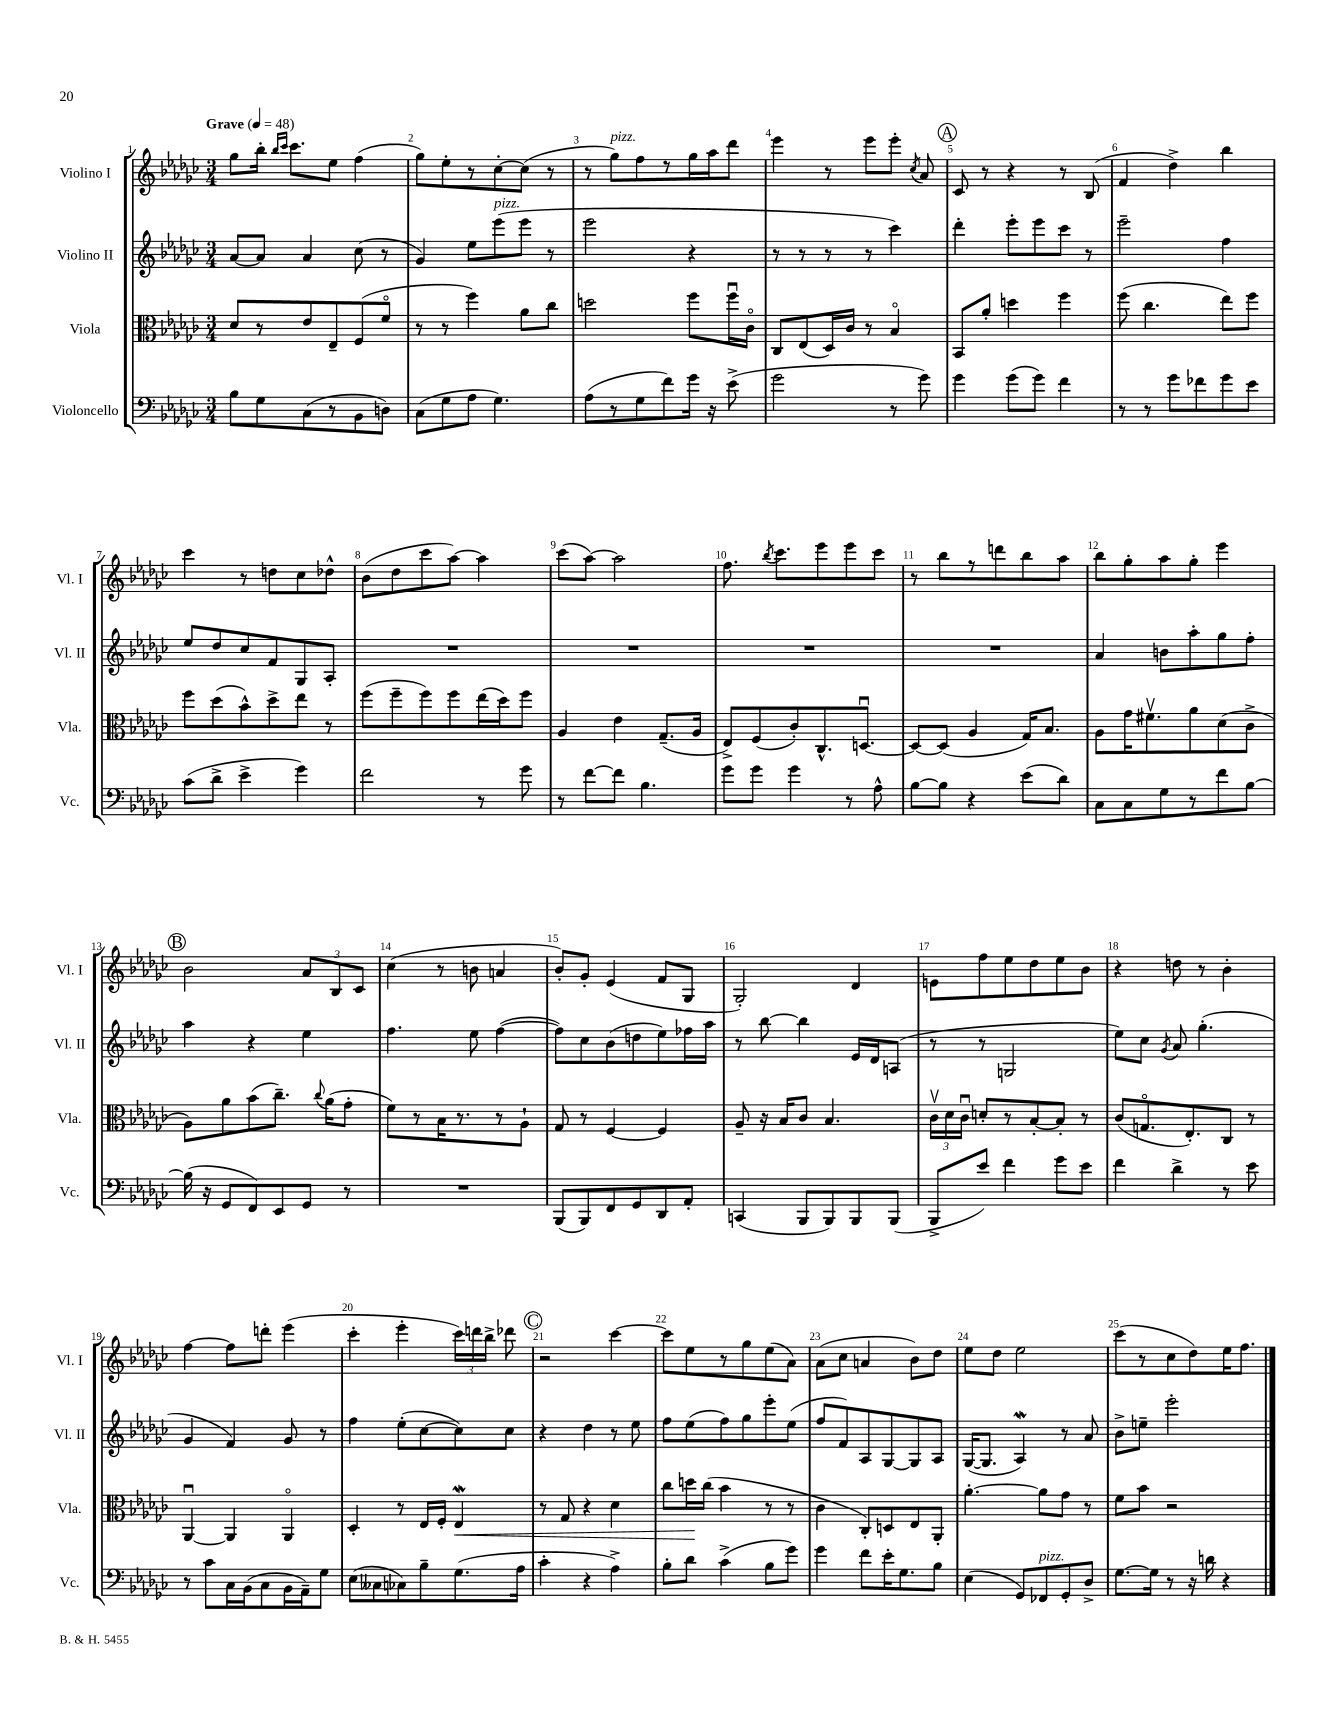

**kern	**kern	**kern	**kern
*staff4	*staff3	*staff2	*staff1
*clefF4	*clefC3	*clefG2	*clefG2
*k[b-e-a-d-g-c-]	*k[b-e-a-d-g-c-]	*k[b-e-a-d-g-c-]	*k[b-e-a-d-g-c-]
*M3/4	*M3/4	*M3/4	*M3/4
*MM48	*MM48	*MM48	*MM48
8B-\L	8d-/L	[8a-/L	8gg-\L
8G-\	8r	8a-/]J	16bb-'\Jk
.	.	.	16qqbb-/LL
.	.	.	16qqccc-/JJ
.	.	.	8.ccc-\L
(8C-\	8e-/	4a-/	.
8r	8E-~/	.	8ee-\J
8BB-\	(8F/	(8cc-\	(4ff\
8D\J)	8fo/J	8r	.
=	=	=	=
(8C-\L	8r	4g-/)	8gg-\L)
8G-\	8r	.	8ee-'\
8A-\J	4ff\)	8ee-\L	8r
4.G-\)	.	(8eee-\	[8cc-'\
.	8a-\L	8eee-\J	(8cc-\]J
.	8cc-\J	8r	8r
=	=	=	=
(8A-\L	2dd\	2eee-\	8r
8r	.	.	8gg-\L)
8G-\	.	.	8ff\
8f\)	.	.	8r
16g-\Jk	8ff\L	4r	16gg-\L
16r	.	.	16aa-\J
(8e-^\	16ffu\L	.	8ddd-\J
.	16c-o\JJ	.	.
=	=	=	=
2g-\	8C-/L	8r	4eee-\
.	(8E-/	8r	.
.	16D-/L)	8r	8r
.	16c-/JJ	.	.
.	8r	8r	8eee-\L
8r	4B-o/	4ccc-\)	8eee-'\J
.	.	.	8qcc-/
8g-\)	.	.	8a-/
=	=	=	=
4g-\	8BB-/L	4ddd-'\	8c-/
.	8a-'/J	.	8r
(8g-\L	4dd\	8eee-'\L	4r
8g-\J)	.	8eee-\	.
4f\	4ff\	8ccc-\J	8r
.	.	8r	(8B-/
=	=	=	=
8r	(8ff\	2eee-~\	4f/
8r	4.cc-\	.	.
8g-\L	.	.	4dd-^\)
8f-\	.	.	.
8g-\	8ee-\L)	4ff\	4bb-\
8e-\J	8ff\J	.	.
=	=	=	=
(8c-\L	8ff\L	8ee-/L	4ccc-\
8d-^\J	(8dd-\	8dd-/	.
4e-^\	8b-^^\)	8cc-/	8r
.	8dd-^\	8f/	8dd\L
4g-\)	8ee-\J	8G-/	8cc-\
.	8r	8A-'/J	8dd-^^\J
=	=	=	=
2f\	(8ff\L	2.r	(8b-\L
.	8ff~\	.	8dd-\
.	8ff\)	.	8ccc-\
.	8ff\	.	[8aa-\J)
8r	(16ee-\L	.	4aa-\]
.	16dd-\J)	.	.
8g-\	8ff\J	.	.
=	=	=	=
8r	4A-/	2.r	(8ccc-\L
[8f\L	.	.	[8aa-\J)
8f\]J	4e-\	.	2aa-\]
4.B-\	.	.	.
.	(8.G-~/L	.	.
.	16A-/Jk	.	.
=	=	=	=
8g-\L	8E-^/L)	2.r	8.ff\
8g-\J	(8F/	.	.
.	.	.	8qbb-/
.	.	.	8.ccc-\L
4g-\	8c-'/)	.	.
.	8.C-^^/	.	8eee-\
8r	.	.	8eee-\
.	[8.Du/J	.	.
8A-^^\	.	.	8ccc-\J
=	=	=	=
[8B-\L	8D/_L	2.r	8r
8B-\]J	(8D/]J	.	8bb-\L
4r	4A-/	.	8r
.	.	.	8ddd\
(8e-\L	16G-/LK)	.	8bb-\
.	8.B-/J	.	.
8d-\J)	.	.	8aa-\J
=	=	=	=
8C-\L	8A-\L	4a-/	8bb-\L
8C-\	16g-\K	.	8gg-'\
.	8.f#v\	.	.
8G-\	.	8b\L	8aa-\
8r	8a-\	8aa-'\	8gg-'\J
8f\	(8d-\	8gg-\	4eee-\
[8B-\J	8c-^\J	8ff'\J	.
=	=	=	=
(16B-\]	8A-\L)	4aa-\	2b-\
16r	.	.	.
8GG-/L	8a-\	.	.
8FF/)	(8b-\	4r	.
8EE-/	8.cc-~\J)	.	.
8GG-/J	.	4ee-\	12a-/L
.	8qqcc-/	.	.
.	(16a-\LK	.	.
.	.	.	12B-/
8r	8g-'\J	.	.
.	.	.	12c-/J
=	=	=	=
2.r	8f\L)	4.ff\	(4cc-\
.	8r	.	.
.	16B-\K	.	8r
.	8.r	.	.
.	.	8ee-\	8b\
.	8r	([4ff\	4a/
.	8A-`\J	.	.
=	=	=	=
(8BBB-/L	8G-/	8ff\]L)	8b-'/L)
8BBB-/)	8r	8cc-\	8g-'/J
8FF/	[4F/	(8b-\	(4e-/
8GG-/	.	8dd\	.
8DD-/	4F/]	8ee-\)	8f/L
8AA-'/J	.	16ff-\L	8G-/J
.	.	16aa-\JJ	.
=	=	=	=
(4CC/	8A-~/	8r	2G-'/)
.	16r	[8bb-\	.
.	16B-/LK	.	.
8BBB-/L	8c-/J	4bb-\]	.
8BBB-/)	4.B-/	.	.
8BBB-/	.	16e-/LL	4d-/
.	.	16d-/J	.
(8BBB-/J	.	(8A/J	.
=	=	=	=
8BBB-^/L	24c-v\LL	8r	8e\L
.	24d-\	.	.
.	24c-u\JJ	.	.
8e-/J)	8d'/L	8r	8ff\
4f\	8r	2G/	8ee-\
.	[8B-'/	.	8dd-\
8g-\L	8B-'/]J	.	8ee-\
8e-\J	8r	.	8b-\J
=	=	=	=
4f\	(8c-/L	8ee-\L)	4r
.	8.Go/	8cc-\J	.
.	.	8qg-/	.
4d-^\	.	8a-/	8dd\
.	8.E-'/)	.	.
.	.	(4.gg-'\	8r
8r	8C-/J	.	4b-'\
8e-\	8r	.	.
=	=	=	=
8r	[4AA-u/	4g-/	[4ff\
8c-\L	.	.	.
16C-\L	4AA-/]	4f/)	8ff\]L
(16BB-\J	.	.	.
8C-\	.	.	8ddd'\J
16BB-\L	4AA-o/	8g-/	(4eee-\
16AA-~\J)	.	.	.
8G-\J	.	8r	.
=	=	=	=
(8E-\L	4D-'/	4ff\	4ccc-'\
8C--\	.	.	.
8C-\)	8r	(8ee-'\L	4eee-'\
8B-~\	16E-/LL	[8cc-\	.
.	16F'/JJ	.	.
(8.G-\	4E-/	8cc-\])	24ccc-\LL)
.	.	.	24ddd\
.	.	.	24bb-^\JJ
.	.	8cc-\J	8ddd-\
16A-\Jk	.	.	.
=	=	=	=
4c-'\	8r	4r	2r
.	8G-/	.	.
4r	4r	4dd-\	.
4A-^\)	4d-\	8r	[4ccc-\
.	.	8ee-\	.
=	=	=	=
8B-'\L	8cc-\L	8ff\L	8ccc-\]L
8d-\J	16dd\L	(8ee-\	8ee-\
.	(16cc-\JJ	.	.
(4c-^\	4b-\	8ff\)	8r
.	.	8gg-\	8gg-\
8B-\L	8r	8eee-'\	(8ee-\
8g-\J)	8r	(8ee-\J	8a-\J)
=	=	=	=
4g-\	4c-\	8ff/L	(8a-\L
.	.	8f/)	8cc-\J
8f\L	8C-'/L)	8A-/	4a/
16e-'\K	8D/	[8G-/	.
8.G-\	.	.	.
.	8E-/	8G-/]	8b-\L)
8B-\J	8AA-'/J	8A-/J	8dd-\J
=	=	=	=
(4E-\	[4.a-'\	([16G-/LK	8ee-\L
.	.	8.G-/]J	.
.	.	.	8dd-\J
8GG-/L)	.	4A-/)	2ee-\
8FF-/	8a-\]L	.	.
8GG-'/	8g-\J	8r	.
8D-^/J	8r	8a-/	.
=	=	=	=
[8.G-\L	8f\L	8b-^\L	(8ccc-\L
.	8b-\J	8ee~\J	8r
16G-\]Jk	.	.	.
8r	2r	2eee-'\	8cc-\
16r	.	.	8dd-\)
16d\	.	.	.
4r	.	.	16ee-\K
.	.	.	8.ff\J
==	==	==	==
*-	*-	*-	*-
